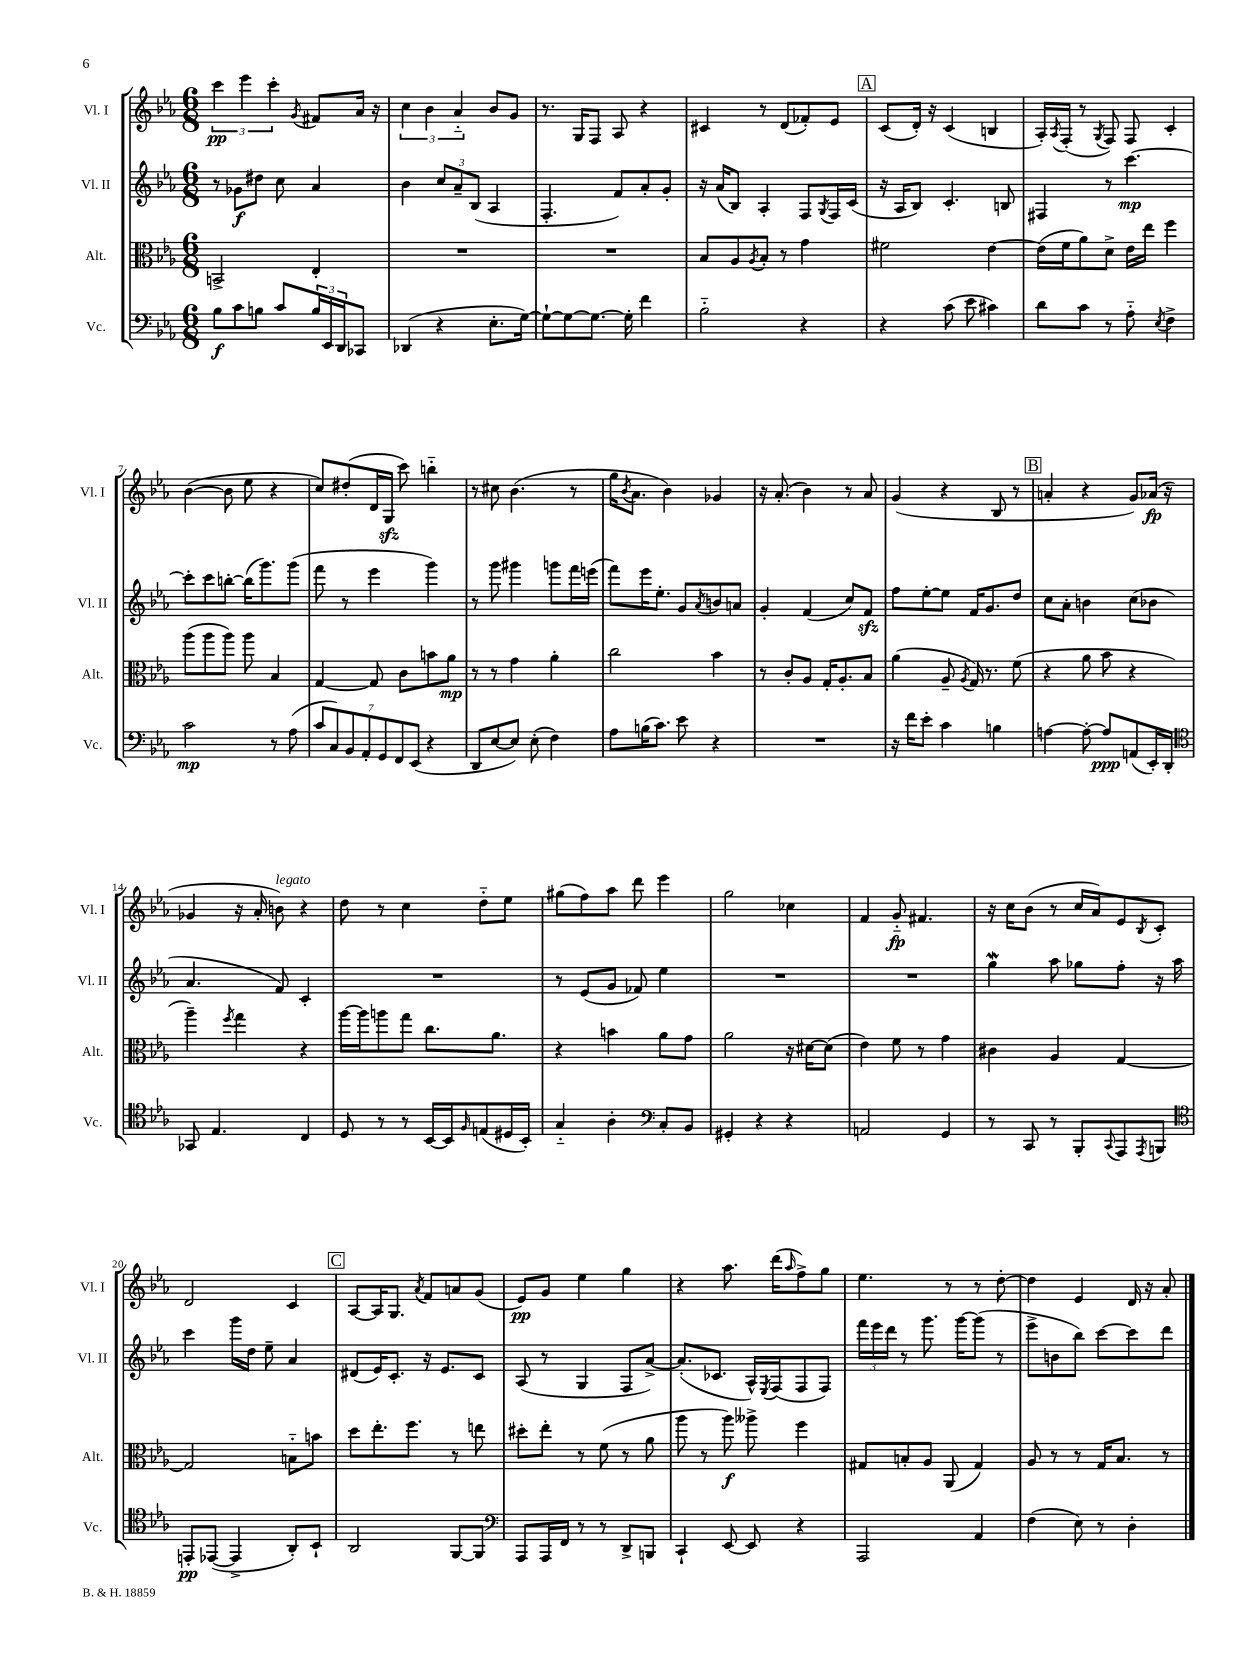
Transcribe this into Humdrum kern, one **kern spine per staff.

**kern	**kern	**kern	**kern
*staff4	*staff3	*staff2	*staff1
*clefF4	*clefC3	*clefG2	*clefG2
*k[b-e-a-]	*k[b-e-a-]	*k[b-e-a-]	*k[b-e-a-]
*M6/8	*M6/8	*M6/8	*M6/8
8B-	2BB^	8r	6ccc
8c	.	8g-	.
.	.	.	6eee-
8B	.	8dd#	.
.	.	.	6ccc'
8c	.	8cc	.
.	.	.	8qg
24B	4E-'	4a-	8f#
24EE-	.	.	.
24DD	.	.	.
8CC-	.	.	16a-
.	.	.	16r
=	=	=	=
(4DD-	2.r	4b-	6cc
.	.	.	6b-
4r	.	12cc	.
.	.	12a-~	6a-'~
.	.	(12B-	.
8.E-'	.	4A-	8b-
.	.	.	8g
[16G)	.	.	.
=	=	=	=
8G`_	2.r	4.F'	8.r
8G_	.	.	.
.	.	.	16G
8.G_	.	.	8F
.	.	8f)	8A-
16G']	.	.	.
4f	.	8a-'	4r
.	.	8g'	.
=	=	=	=
2B-'~	8B-	16r	4c#
.	.	(16a-	.
.	8A-	8B-)	.
.	8qA-	.	.
.	8B-'	4A-'	8r
.	8r	.	(8d
4r	4g	8F	8f-')
.	.	8qG	.
.	.	16F	8e-
.	.	(16c	.
=	=	=	=
4r	2f#	16r	(8c
.	.	16A-	.
.	.	8B-)	16d')
.	.	.	16r
(8c	.	4.c'	(4c
8e-	.	.	.
4c#)	[4e-	.	4B
.	.	8B	.
=	=	=	=
8d	(16e-]	4F#	16A-')
.	.	.	8qA-
.	16f	.	(16F'
8c	8a-)	.	8r
.	.	.	8qG
8r	8d^	8r	8F)
8A-'~	16e-	[4.ccc	8F
.	16ee-	.	.
8qE-	.	.	.
4F^	4ff	.	4c'
=	=	=	=
2c	(8aa-	8ccc']	([4b-
.	8aa-	8ccc	.
.	8aa-)	[8bb'	8b-]
.	8aa-	(16bb]	8ee-
.	.	8.ggg)	.
8r	4B-	.	4r
(8A-	.	(8ggg	.
=	=	=	=
14c	[4G	8fff	8cc)
14C)	.	.	.
.	.	8r	(8dd#'
14BB-	.	.	.
14AA-'	.	.	.
.	8G]	4eee-	16d
14GG	.	.	.
.	.	.	16G
14FF	.	.	.
.	8c	.	8ccc)
(14EE-	.	.	.
4r	8b	4ggg)	4bb'~
.	8a-	.	.
=	=	=	=
8DD	8r	8r	8r
[8E-	8r	8ggg	8cc#
8E-])	4g	4ggg#	(4.b-
(8E-'	.	.	.
4F)	4a-'	8ggg	.
.	.	16fff	8r
.	.	(16eee	.
=	=	=	=
8A-	2cc	8fff)	16gg
.	.	.	8qb-
.	.	.	8.a-
(16B	.	16eee-	.
8.c)	.	8.ee-'	.
.	.	.	4b-)
8e-	.	8g	.
.	.	8qa-	.
4r	4b-	8b	4g-
.	.	8a	.
=	=	=	=
2.r	8r	4g'	16r
.	.	.	(8.a-'
.	8c'	.	.
.	8A-	(4f	4b-)
.	16G'	.	.
.	8.A-'	.	.
.	.	8cc)	8r
.	8B-	8f	8a-
=	=	=	=
16r	(4a-	8ff	(4g
16f	.	.	.
8e-'	.	[8ee-'	.
4c	8A-~	8ee-]	4r
.	8qA-	.	.
.	16G)	16f	.
.	8.r	8.g	.
4B	.	.	8B-
.	(8f	8dd	8r
=	=	=	=
[4A	4r	8cc	4a'
.	.	8a-'	.
8A'_	8a-	4b	4r
8A]	8b-	.	.
(8AA	4r	(8cc	8g)
16EE-')	.	8b-	(16a-
16DD'	.	.	16r
=	=	=	=
*clefC4	*	*	*
8GG-	4aa-~)	4.a-	4g-
4.E-	.	.	.
.	8qff	.	.
.	4gg	.	16r
.	.	.	16a-'
.	.	8f)	8b)
4C	4r	4c'	4r
=	=	=	=
8D	[16aa-	2.r	8dd
.	16aa-]	.	.
8r	8aa	.	8r
8r	8gg	.	4cc
[16BB-	8.cc	.	.
16BB-]	.	.	.
16qqF	.	.	.
(8E	.	.	8dd'~
.	8.a-	.	.
16D#	.	.	8ee-
16BB-')	.	.	.
=	=	=	=
4G'~	4r	8r	(8gg#
.	.	(8e-	8ff)
4A-'	4b	8g	8aa-
.	.	8f-)	8ddd
*clefF4	*	*	*
8C'	8a-	4ee-	4eee-
8BB-	8g	.	.
=	=	=	=
4GG#'	2a-	2.r	2gg
4r	.	.	.
4r	16r	.	4cc-
.	[16d#	.	.
.	(8d#]	.	.
=	=	=	=
2AA	4e-)	2.r	4f
.	8f	.	8g'~
.	8r	.	4.f#
4GG	4g	.	.
=	=	=	=
8r	4c#	4gg	16r
.	.	.	16cc
8CC	.	.	(8b-
8r	4A-	8aa-	8r
8BBB-'	.	8gg-	16cc
.	.	.	16a-)
8qqCC	.	.	.
8AAA-	[4G	8ff'	8e-
8qAAA-	.	.	8qB-
8BBB	.	16r	8c'
.	.	16aa-	.
=	=	=	=
*clefC4	*	*	*
8EE'	2G]	4ccc	2d
([8EE-	.	.	.
4EE-^]	.	16ggg	.
.	.	16dd	.
.	.	8ee-~	.
8AA-')	8B'~	4a-	4c
8BB-`	8b	.	.
=	=	=	=
2AA-	8dd	(8d#	[8A-
.	8.ee-'	16e-)	16A-]
.	.	8.c'	8.G
.	8.ff	.	.
.	.	.	8qa-
.	.	16r	8f
.	.	8.e-	.
[8FF	8r	.	8a
8FF]	8ee	8c	(8g
=	=	=	=
*clefF4	*	*	*
8AAA-	8dd#'	(8A-	8e-)
16AAA-	8ee-'	8r	8g
16FF	.	.	.
8r	8r	4G	4ee-
8r	(8f	.	.
8DD^	8r	8F	4gg
8BBB	8a-	[8a-^)	.
=	=	=	=
4CC`	8aa-	(8.a-']	4r
.	8r	.	.
.	.	8.c-	.
[8EE-	8aa-)	.	8.aa-
8EE-]	8aa--^	16A-^^)	.
.	.	8qE-	.
.	.	(16F	(16ddd
.	.	.	16qqaa-
4r	4ff	8F	8ff^)
.	.	8F)	8gg
=	=	=	=
2AAA-	8G#	24fff	4.ee-
.	.	24eee-	.
.	.	24ddd	.
.	8B'	8r	.
.	8A-	8.ggg	.
.	(8AA-	.	8r
.	.	[16ggg	.
4AA-	4G#)	(8ggg]	8r
.	.	8r	[8dd'
=	=	=	=
(4F	8A-	8eee-^	4dd]
.	8r	8b	.
8E-)	8r	8bb-)	4e-
8r	16G	[8ccc	.
.	8.B-	.	.
4D'	.	8ccc]	16d
.	.	.	16r
.	8r	8ddd	8a-'
==	==	==	==
*-	*-	*-	*-
